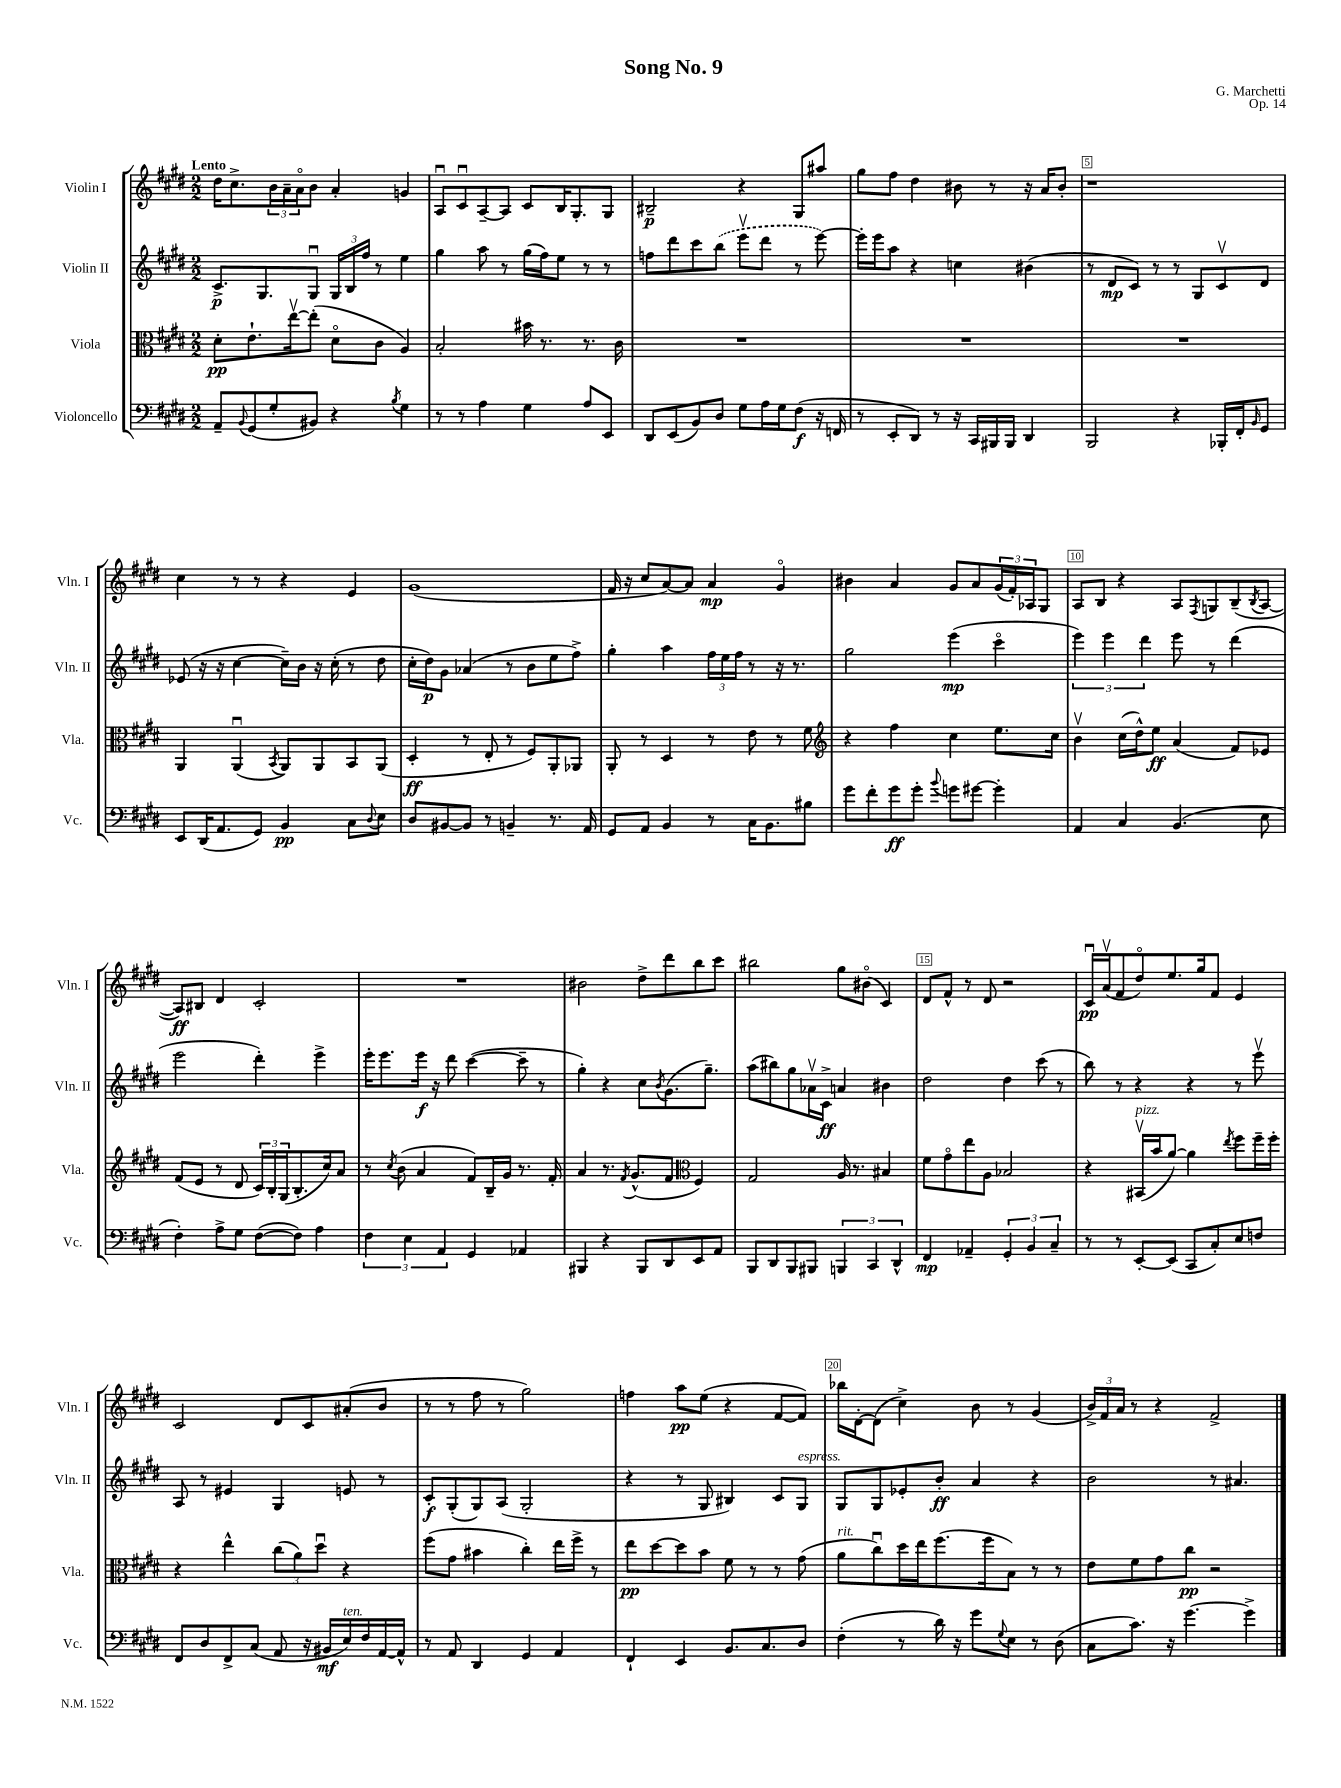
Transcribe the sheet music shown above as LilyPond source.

\header { title = "Song No. 9" composer = "G. Marchetti" opus = "Op. 14" }
<<
\new StaffGroup <<
\new Staff = "s0" \with { instrumentName = "Violin I" shortInstrumentName = "Vln. I" } {
    \clef treble \key e \major \numericTimeSignature \time 2/2 \tempo "Lento"
    dis''16 cis''8.-> \tuplet 3/2 { b'16 a'16-- a'16\flageolet } b'8 a'4-. g'4 |
    a8\downbow cis'8\downbow a8~-- a8 cis'8 b16 gis8.-. gis8 |
    bis2--\p r4 gis8 ais''8 |
    gis''8 fis''8 dis''4 bis'8 r8 r16 a'16 bis'8-. |
    r1 |
    cis''4 r8 r8 r4 e'4 |
    gis'1( |
    fis'16 r16 cis''8 a'8~) a'8 a'4\mp gis'4\flageolet |
    bis'4 a'4 gis'8 a'8 \tuplet 3/2 { gis'16( fis'16-.) aes16 } gis8 |
    a8 b8 r4 a8 \acciaccatura { fis8 } g8 b8--( \acciaccatura { b8 } a8~ |
    a8\ff) bis8 dis'4 cis'2-. |
    R1 |
    bis'2 dis''8-> dis'''8 b''8 cis'''8 |
    bis''2 gis''8 bis'8\flageolet( cis'4) |
    dis'8 fis'8-^ r8 dis'8 r2 |
    cis'16\downbow\pp a'16\upbow( fis'8 dis''8\flageolet) e''8. gis''16 fis'8 e'4 |
    cis'2 dis'8 cis'8 ais'8-.( b'8 |
    r8 r8 fis''8 r8 gis''2) |
    f''4 a''8\pp e''8( r4 fis'8~ fis'8) |
    bes''16 dis'16~-. dis'8( cis''4->) b'8 r8 gis'4( |
    \tuplet 3/2 { b'16->) fis'16 a'16 } r8 r4 fis'2-> \bar "|." |
}
\new Staff = "s1" \with { instrumentName = "Violin II" shortInstrumentName = "Vln. II" } {
    \clef treble \key e \major \numericTimeSignature \time 2/2
    cis'8.->\p gis8. gis8\downbow \tuplet 3/2 { gis16 b16 fis''16 } r8 e''4 |
    gis''4 a''8 r8 gis''16( fis''16) e''8 r8 r8 |
    f''8 dis'''8 cis'''8 \once \slurDashed b''8( e'''8\upbow dis'''8 r8 e'''8~) |
    e'''16-. e'''16 a''8 r4 c''4 bis'4( |
    r8 dis'8\mp cis'8) r8 r8 gis8 cis'8\upbow dis'8 |
    ees'8( r16 r16 cis''4~ cis''16--) b'16 r16 cis''16-.( r8 dis''8 |
    cis''16-. dis''16\p) gis'8 aes'4( r8 b'8 e''8 fis''8->) |
    gis''4-. a''4 \tuplet 3/2 { fis''16 e''16 fis''16 } r8 r16 r8. |
    gis''2 e'''4\mp( cis'''4\flageolet |
    \tuplet 3/2 { e'''4) e'''4 dis'''4 } e'''8 r8 dis'''4( |
    e'''2 dis'''4-.) e'''4-> |
    e'''16-. e'''8. e'''16\f r16 dis'''8 cis'''4~( cis'''8-- r8 |
    gis''4-.) r4 cis''8 \acciaccatura { b'8 } gis'8.( gis''8.--) |
    a''8( bis''8) gis''8 aes'16\upbow cis'16->\ff a'4 bis'4 |
    dis''2 dis''4 cis'''8( r8 |
    b''8) r8 r4 r4 r8 e'''8\upbow |
    a8 r8 eis'4 gis4 e'8 r8 |
    cis'8-.\f gis8-.( gis8) a8( gis2-. |
    r4 r8 gis8 bis4) cis'8 gis8^\markup { \italic "espress." } |
    gis8 gis8 ees'8-. b'8-.\ff a'4 r4 |
    b'2 r8 ais'4. \bar "|." |
}
\new Staff = "s2" \with { instrumentName = "Viola" shortInstrumentName = "Vla." } {
    \clef alto \key e \major \numericTimeSignature \time 2/2
    dis'8-.\pp e'8.-! e''16~\upbow e''8-.( dis'8\flageolet cis'8 a4) |
    b2-. bis'16 r8. r8. cis'16 |
    R1 |
    R1 |
    R1 |
    a,4 a,4\downbow( \acciaccatura { b,8 } a,8) a,8 b,8 a,8( |
    dis4-.\ff r8 e8-. r8 fis8) a,8-. aes,8 |
    a,8-. r8 dis4 r8 e'8 r8 fis'8 |
    \clef treble r4 fis''4 cis''4 e''8. cis''16 |
    b'4\upbow cis''16( dis''16-^) e''8\ff a'4( fis'8) ees'8 |
    fis'8( e'8 r8 dis'8 \tuplet 3/2 { cis'16) b16-. gis16( } b8.-. cis''16) a'8 |
    r8 \acciaccatura { cis''8 } b'8( a'4 fis'8) b16-- gis'16 r8. fis'16-. |
    a'4 r8. \acciaccatura { fis'8 } gis'8.-^( fis'8 \clef alto fis4) |
    gis2 a16 r8. bis4 |
    fis'8 gis'8\flageolet e''8 a8 bes2 |
    r4 bis,16\upbow^\markup { \italic "pizz." }( b'16 a'8~) a'4 \acciaccatura { e''8 } fis''8 fis''16-- fis''16-. |
    r4 e''4-^ \tuplet 3/2 { cis''8( a'8) dis''8\downbow } r4 |
    fis''8( gis'8 bis'4 cis''4-.) e''16 fis''16-> r8 |
    e''8\pp dis''8~ dis''8 b'8 fis'8 r8 r8 gis'8( |
    a'8^\markup { \italic "rit." } cis''8\downbow) dis''16 e''16 fis''8.( fis''16 b8) r8 r8 |
    e'8 fis'8 gis'8 cis''8\pp r2 \bar "|." |
}
\new Staff = "s3" \with { instrumentName = "Violoncello" shortInstrumentName = "Vc." } {
    \clef bass \key e \major \numericTimeSignature \time 2/2
    a,8-- \appoggiatura { b,8 } gis,8( gis8-. bis,8) r4 \acciaccatura { b8 } gis4 |
    r8 r8 a4 gis4 a8 e,8 |
    dis,8 e,8( b,8) dis8 gis8 a16 gis16 fis8\f( r16 f,16 |
    r8 e,8-. dis,8) r8 r16 cis,16 bis,,16 bis,,16 dis,4 |
    b,,2 r4 bes,,16-. fis,16-. \grace { b,16 } gis,8 |
    e,8 dis,16( a,8. gis,8) b,4\pp cis8 \appoggiatura { dis8 } e8 |
    dis8 bis,8~ bis,8 r8 b,4-- r8. a,16 |
    gis,8 a,8 b,4 r8 cis16 b,8. bis8 |
    gis'8 fis'8-. gis'8\ff gis'8-. \appoggiatura { b'8 } g'8 gis'8~ gis'4-. |
    a,4 cis4 b,4.( e8 |
    fis4-.) a8-> gis8 fis8~( fis8) a4 |
    \tuplet 3/2 { fis4 e4 a,4 } gis,4 aes,4 |
    bis,,4 r4 bis,,8 dis,8 e,8 a,8 |
    b,,8 dis,8 b,,8 bis,,8 \tuplet 3/2 { b,,4 cis,4 dis,4-^ } |
    fis,4\mp aes,4-- \tuplet 3/2 { gis,4-. b,4 cis4-- } |
    r8 r8 e,8~-. e,8( cis,8 cis8-.) e8 f8 |
    fis,8 dis8 fis,8-> cis8( a,8 r16 bis,16\mf e16^\markup { \italic "ten." }) fis16 a,16~ a,16-^ |
    r8 a,8 dis,4 gis,4 a,4 |
    fis,4-! e,4 b,8. cis8. dis8 |
    fis4-.( r8 dis'16) r16 gis'8 \appoggiatura { gis8 } e8 r8 dis8( |
    cis8 cis'8.) r16 gis'4.~ gis'4-> \bar "|." |
}
>>
>>
\layout { \context { \Score \override BarNumber.break-visibility = ##(#f #t #t) barNumberVisibility = #(every-nth-bar-number-visible 5) \override BarNumber.stencil = #(make-stencil-boxer 0.1 0.3 ly:text-interface::print) } }
